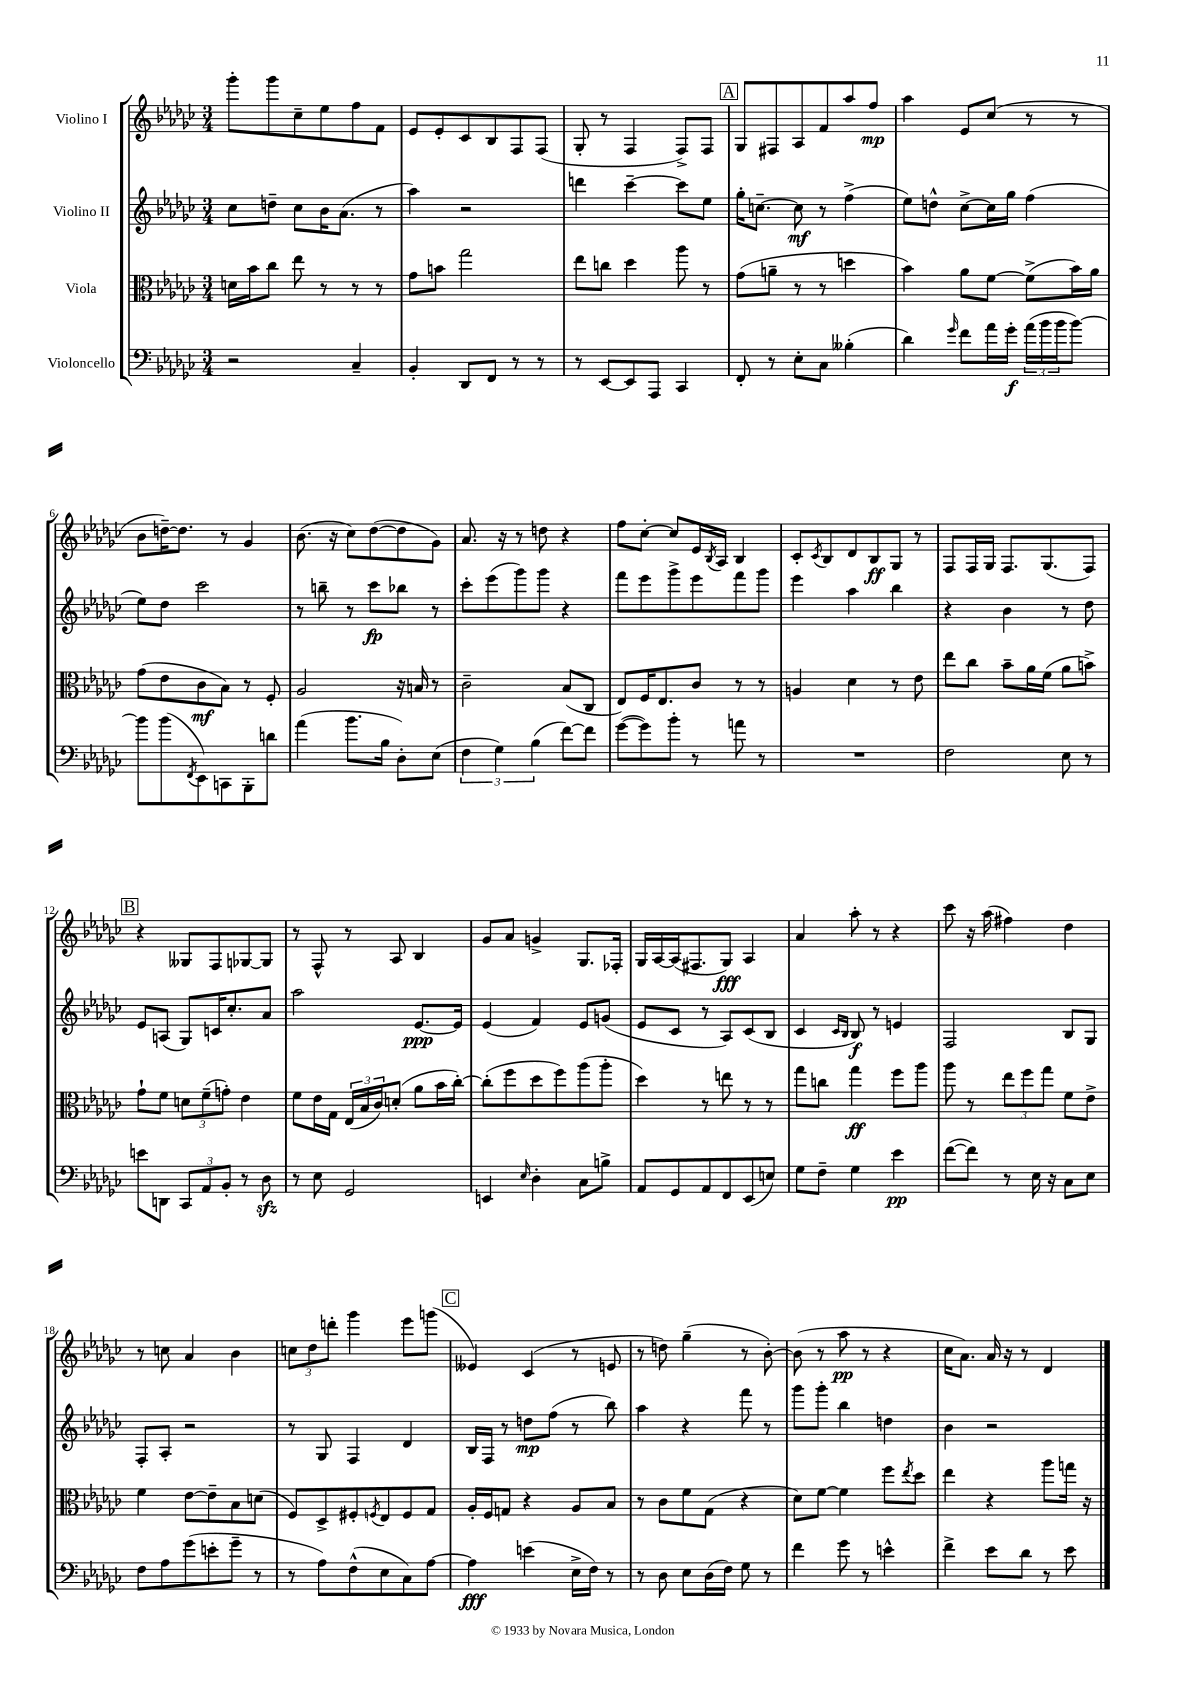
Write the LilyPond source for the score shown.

<<
\new StaffGroup <<
\new Staff = "s0" \with { instrumentName = "Violino I" } {
    \clef treble \key ges \major \numericTimeSignature \time 3/4
    ges'''8-. ges'''8 ces''8-- ees''8 f''8 f'8 |
    ees'8 ees'8-. ces'8 bes8 f8 f8( |
    ges8-. r8 f4 f8->) f8 |
    \mark \markup { \box "A" } ges8 fis8 aes8 f'8 aes''8 f''8\mp |
    aes''4 ees'8 ces''8( r8 r8 |
    bes'8 d''16~--) d''8. r8 ges'4 |
    bes'8.( r16 ces''8) des''8~( des''8 ges'8) |
    aes'8. r16 r8 d''8 r4 |
    f''8 ces''8~-. ces''8 ees'16 \acciaccatura { bes8 } aes16 bes4 |
    ces'8-. \acciaccatura { ces'8 } bes8 des'8 bes8\ff ges8 r8 |
    f8 f16 ges16 f8. ges8.( f8) |
    \mark \markup { \box "B" } r4 geses8 f8 ges8~ ges8 |
    r8 f8-^ r8 aes8 bes4 |
    ges'8 aes'8 g'4-> ges8. fes16-. |
    ges16 aes16~ aes16( fis8. ges8\fff) aes4 |
    aes'4 aes''8-. r8 r4 |
    ces'''8 r16 aes''16( fis''4) des''4 |
    r8 c''8 aes'4 bes'4 |
    \tuplet 3/2 { c''8 des''8 d'''8-. } ges'''4 ees'''8 g'''8( |
    \mark \markup { \box "C" } eeses'4) ces'4( r8 e'8 |
    r8 d''8) ges''4--( r8 bes'8~-.) |
    bes'8( r8 aes''8\pp r8 r4 |
    ces''16 aes'8.) aes'16 r16 r8 des'4 \bar "|." |
}
\new Staff = "s1" \with { instrumentName = "Violino II" } {
    \clef treble \key ges \major \numericTimeSignature \time 3/4
    ces''8 d''8-- ces''8 bes'16 aes'8.( r8 |
    aes''4) r2 |
    d'''4 ces'''4~-- ces'''8 ees''8 |
    \mark \markup { \box "A" } ges''16-. c''8.~-- c''8\mf r8 f''4->( |
    ees''8) d''8-^ ces''8~-> ces''16 ges''16 f''4( |
    ees''8) des''8 ces'''2 |
    r8 b''8-- r8 ces'''8\fp bes''8 r8 |
    ces'''8-. ees'''8( ges'''8) ges'''8 r4 |
    f'''8 ees'''8 ges'''8-> ees'''8 f'''8 ges'''8 |
    ees'''4 aes''4 bes''4 |
    r4 bes'4 r8 des''8 |
    \mark \markup { \box "B" } ees'8 a8( ges8) c'16 ces''8.-. aes'8 |
    aes''2 ees'8.~\ppp ees'16 |
    ees'4( f'4) ees'8 g'8( |
    ees'8 ces'8 r8 aes8) ces'8( bes8 |
    ces'4 \grace { ces'16 bes16 } bes8\f) r8 e'4 |
    f2 bes8 ges8 |
    f8-. aes8-. r2 |
    r8 ges8 f4 des'4 |
    \mark \markup { \box "C" } bes16 f16 r8 d''8\mp f''8( r8 bes''8) |
    aes''4 r4 f'''8 r8 |
    ges'''8 ges'''8-. bes''4 d''4 |
    bes'4 r2 \bar "|." |
}
\new Staff = "s2" \with { instrumentName = "Viola" } {
    \clef alto \key ges \major \numericTimeSignature \time 3/4
    d'16 bes'16 ces''8 ees''8 r8 r8 r8 |
    ges'8 b'8 ges''2 |
    ees''8 c''8 des''4 aes''8 r8 |
    \mark \markup { \box "A" } ges'8( a'8-- r8 r8 d''4 |
    bes'4) aes'8 f'8~ f'8->( bes'16) aes'16 |
    ges'8( ees'8 ces'8\mf bes8) r8 f8-. |
    aes2 r16 b16 r8 |
    ces'2-- bes8( ces8 |
    ees8) f16 ees8. ces'8 r8 r8 |
    a4 des'4 r8 ees'8 |
    ees''8 ces''8 bes'8-- aes'16 f'16( aes'8 b'8->) |
    \mark \markup { \box "B" } ges'8-! f'8 \tuplet 3/2 { d'8 f'8--( g'8-.) } ees'4 |
    f'8 ees'16 ges16 \tuplet 3/2 { ees16( bes16 ces'16) } d'8-.( aes'8 bes'16 ces''16~-.) |
    ces''8-.( f''8 des''8 f''8) aes''8( aes''8-. |
    des''4) r8 e''8 r8 r8 |
    ges''8 c''8 ges''4\ff f''8 aes''8 |
    aes''8 r8 \tuplet 3/2 { ees''8 f''8 ges''8 } f'8 ees'8-> |
    f'4 ees'8~ ees'8-- bes8 d'8( |
    f8) des8-> fis8-. \acciaccatura { f8 } ees8 f8 ges8 |
    \mark \markup { \box "C" } aes16-. f16 g8 r4 aes8 bes8 |
    r8 ces'8 f'8 ges8( r4 |
    des'8) f'8~ f'4 f''8 \acciaccatura { ees''8 } des''8 |
    ees''4 r4 aes''8 g''16 r16 \bar "|." |
}
\new Staff = "s3" \with { instrumentName = "Violoncello" } {
    \clef bass \key ges \major \numericTimeSignature \time 3/4
    r2 ces4-- |
    bes,4-. des,8 f,8 r8 r8 |
    r8 ees,8~ ees,8 aes,,8 ces,4 |
    \mark \markup { \box "A" } f,8-. r8 ees8-. ces8 beses4-.( |
    des'4) \grace { ges'16 } f'8 aes'16 ges'16-.\f \tuplet 3/2 { aes'16( bes'16 bes'16 } bes'8~) |
    bes'8 bes'8( \acciaccatura { f,8 } ees,8) c,8 bes,,8-. d'8 |
    aes'4( bes'8. bes16 des8-.) ees8( |
    \tuplet 3/2 { f4 ges4) bes4( } f'8~) f'8 |
    ges'8~( ges'8) bes'8-. r8 a'8 r8 |
    R2. |
    f2 ees8 r8 |
    \mark \markup { \box "B" } e'8 d,8 \tuplet 3/2 { ces,8 aes,8 bes,8-. } r8 des8\sfz |
    r8 ees8 ges,2 |
    e,4 \grace { ees16 } des4-. ces8 b8-> |
    aes,8 ges,8 aes,8 f,8 ees,8( e8) |
    ges8 f8-- ges4 ees'4\pp |
    f'8~( f'8) r8 ees16 r16 ces8 ees8 |
    f8 aes8 ges'8( e'8-. ges'8-- r8 |
    r8 aes8) f8-^( ees8 ces8) aes8~ |
    \mark \markup { \box "C" } aes4\fff e'4( ees16-> f16) r8 |
    r8 des8 ees8 des16( f16) ges8 r8 |
    f'4 ges'8 r8 e'4-^ |
    f'4-> ees'8 des'8 r8 ees'8 \bar "|." |
}
>>
>>
